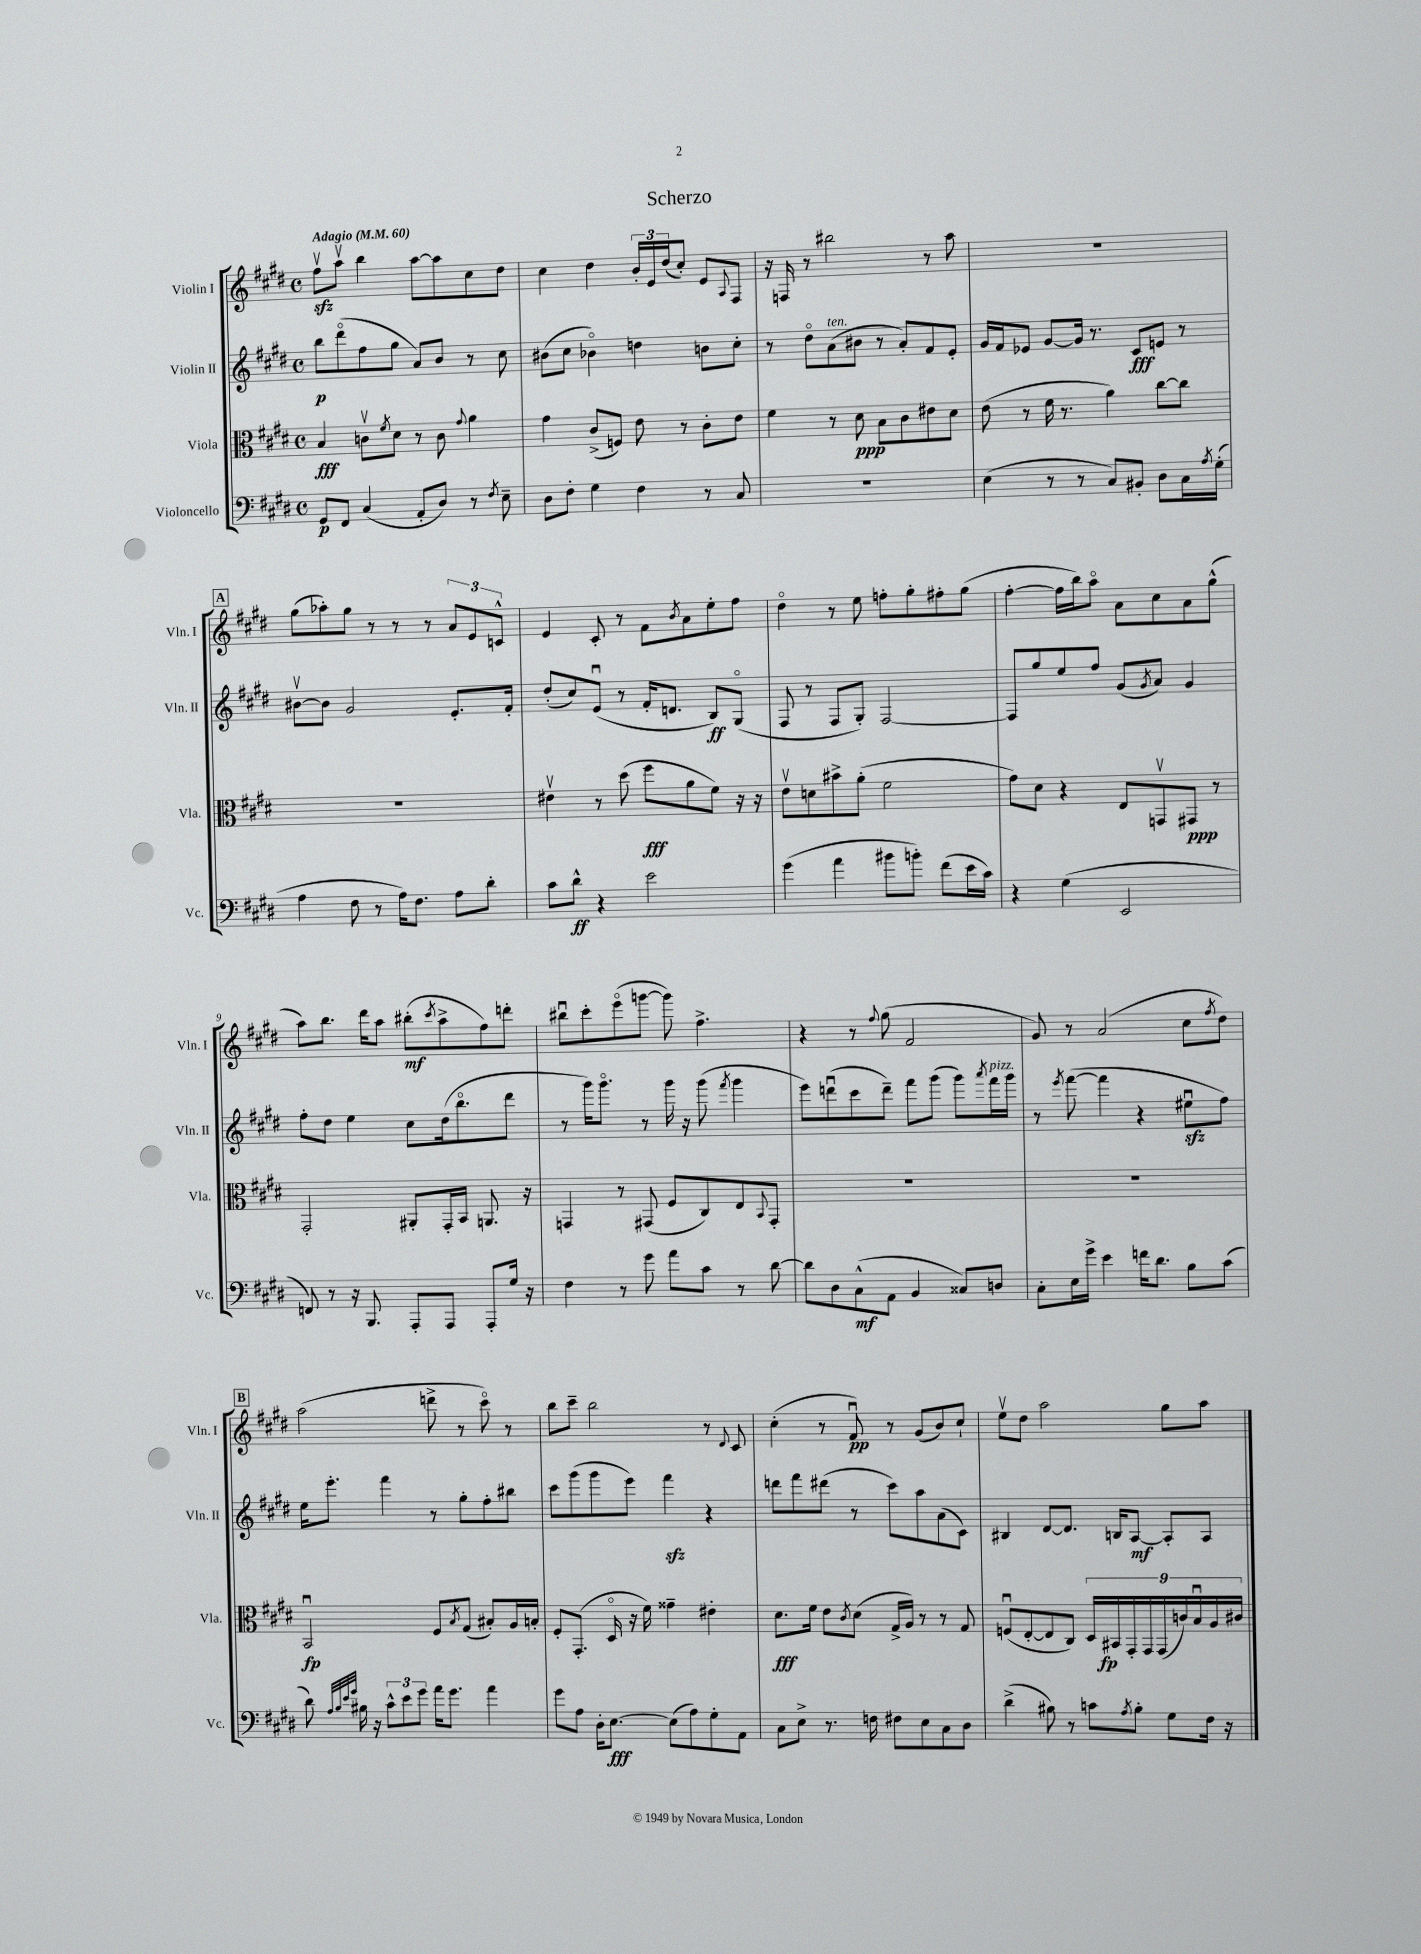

**kern	**dynam	**kern	**dynam	**kern	**dynam	**kern	**dynam
*part4	*part4	*part3	*part3	*part2	*part2	*part1	*part1
*staff4	*staff4	*staff3	*staff3	*staff2	*staff2	*staff1	*staff1
*I"Violoncello	*	*I"Viola	*	*I"Violin II	*	*I"Violin I	*
*I'Vc.	*	*I'Vla.	*	*I'Vln. II	*	*I'Vln. I	*
*clefF4	*	*clefC3	*	*clefG2	*	*clefG2	*
*k[f#c#g#d#]	*	*k[f#c#g#d#]	*	*k[f#c#g#d#]	*	*k[f#c#g#d#]	*
*M4/4	*	*M4/4	*	*M4/4	*	*M4/4	*
*met(c)	*	*met(c)	*	*met(c)	*	*met(c)	*
*MM60	*	*MM60	*	*MM60	*	*MM60	*
=1	=1	=1	=1	=1	=1	=1	=1
!	!	!	!	!	!	!LO:TX:a:B:t=Adagio	!
8GG#/L	p	4B/	fff	8bb\L	p	8ff#zzv\L	.
8FF#/J	.	.	.	(8ddd#\	.	8aav\J	.
(4C#/	.	8cnv\L	.	8ff#\	.	4bb\	.
.	.	8qf#/	.	.	.	.	.
.	.	8d#\J	.	8gg#\J	.	.	.
8AA'/L	.	8r	.	8a/L)	.	[8aa\L	.
8D#/J)	.	8c\	.	8b/J	.	8aa\]	.
.	.	8qqg#/	.	.	.	.	.
8r	.	4a\	.	8r	.	8cc#\	.
8qF#/	.	.	.	.	.	.	.
8E~\	.	.	.	8cc#\	.	8dd#\J	.
=2	=2	=2	=2	=2	=2	=2	=2
8D#\L	.	4g#\	.	(8b#X\L	.	4cc#\	.
8F#'\J	.	.	.	8cc#\J	.	.	.
4G#\	.	(8c#^/L	.	4b-X\)	.	4dd#\	.
.	.	8Fn/J)	.	.	.	.	.
4F#\	.	8e\	.	4ddn\	.	24b'/LL	.
.	.	.	.	.	.	24e/	.
.	.	.	.	.	.	(24dd#/J	.
.	.	8r	.	.	.	8cc#'/J)	.
8r	.	8c#'\L	.	8bn\L	.	8e/L	.
.	.	.	.	.	.	8qqA/	.
8C#/	.	8e\J	.	8cc#'\J	.	8F#/J	.
=3	=3	=3	=3	=3	=3	=3	=3
1r	.	4f#\	.	8r	.	16r	.
.	.	.	.	.	.	16Fn/	.
.	.	.	.	8dd#\L	.	8r	.
!	!	!	!	!LO:TX:a:i:t=ten.	!	!	!
.	.	8r	.	(8a\	.	2bb#X\	.
.	.	8d#\	ppp	8b#X\J	.	.	.
.	.	8B\L	.	8r	.	.	.
.	.	8c#\	.	8a'/L)	.	.	.
.	.	8e#X\	.	8f#/	.	8r	.
.	.	8d#\J	.	8e'/J	.	8aa\	.
=4	=4	=4	=4	=4	=4	=4	=4
(4E\	.	(8e\	.	16g#/LL	.	1r	.
.	.	.	.	16f#/J	.	.	.
.	.	8r	.	8e-X/J	.	.	.
8r	.	16f#\	.	[8g#/L	.	.	.
.	.	8.r	.	.	.	.	.
8r	.	.	.	16g#/Jk]	.	.	.
.	.	.	.	8.r	.	.	.
8C#/L)	.	4a\)	.	.	.	.	.
8BB#X'/J	.	.	.	8c#/L	fff	.	.
8D#\L	.	[8cc#\L	.	8en/J	.	.	.
16C#\L	.	8cc#\J]	.	8r	.	.	.
8qA/	.	.	.	.	.	.	.
(16G#'\JJ	.	.	.	.	.	.	.
!!LO:LB:g=z
!!LO:REH:place=s1:t=A
=5	=5	=5	=5	=5	=5	=5	=5
4A\	.	1r	.	[8b#Xv\L	.	(8gg#\L	.
.	.	.	.	8b#\J]	.	8aa-X'\)	.
8F#\	.	.	.	2g#/	.	8gg#\J	.
8r	.	.	.	.	.	8r	.
16A\KL)	.	.	.	.	.	8r	.
8.F#\J	.	.	.	.	.	.	.
.	.	.	.	.	.	8r	.
8A\L	.	.	.	8.e'/L	.	12a/L	.
.	.	.	.	.	.	12e/	.
8d#'\J	.	.	.	.	.	.	.
.	.	.	.	.	.	12cn^^/J	.
.	.	.	.	16f#'/Jk	.	.	.
=6	=6	=6	=6	=6	=6	=6	=6
8c#\L	.	4e#Xv\	.	(8dd#'/L	.	4e/	.
8d#^^\J	ff	.	.	8cc#/)	.	.	.
4r	.	8r	.	(8eu/J	.	8c#'/	.
.	.	(8dd#\	.	8r	.	8r	.
2e\	.	8ff#\L	fff	16f#'/KL	.	8f#\L	.
.	.	.	.	8.dn/J	.	.	.
.	.	.	.	.	.	8qb/	.
.	.	8a\	.	.	.	8a\	.
.	.	8f#\J)	.	8B/L)	ff	8ee'\	.
.	.	16r	.	(8G#/J	.	8ff#\J	.
.	.	16r	.	.	.	.	.
=7	=7	=7	=7	=7	=7	=7	=7
(4g#\	.	8ev\L	.	8F#/	.	4dd#\	.
.	.	8dn\	.	8r	.	.	.
4a\	.	8b#X^\	.	8F#/L	.	8r	.
.	.	(8a'\J	.	8G#'/J)	.	8ee\	.
8b#X\L	.	2f#\	.	[2F#/	.	8ffn'\L	.
8bn'\J)	.	.	.	.	.	8gg#'\	.
(8f#\L	.	.	.	.	.	8ff#X'\	.
16e\L	.	.	.	.	.	(8gg#\J	.
16c#\JJ)	.	.	.	.	.	.	.
=8	=8	=8	=8	=8	=8	=8	=8
4r	.	8g#\L)	.	8F#/L]	.	[4ff#'\	.
.	.	8d#\J	.	8gg#/	.	.	.
(4G#\	.	4r	.	8ee/	.	16ff#\LL]	.
.	.	.	.	.	.	16bb\J)	.
.	.	.	.	8ff#/J	.	8aa\J	.
2EE/	.	8E/L	.	(8g#/L	.	8a\L	.
.	.	.	.	8qg#/	.	.	.
.	.	8GGnv/	.	8a/J)	.	8cc#\	.
.	.	8GG#X/J	ppp	4g#/	.	8a\	.
.	.	8r	.	.	.	(8gg#^^\J	.
!!LO:LB:g=z
=9	=9	=9	=9	=9	=9	=9	=9
8FFn/)	.	2GG#'/	.	8ff#'\L	.	8aa\L)	.
8r	.	.	.	8dd#\J	.	8.bb\J	.
16r	.	.	.	4ee\	.	.	.
8.BBB/	.	.	.	.	.	16ddd#\KL	.
.	.	.	.	.	.	8aa\J	.
8AAA'/L	.	8AA#X'/L	.	8cc#\L	.	(8bb#X'\L	mf
.	.	.	.	.	.	8qccc#/	.
8AAA/J	.	16GG#'/L	.	(16dd#\k	.	8aa^\	.
.	.	16BB/JJ	.	8.bb\	.	.	.
8AAA'/L	.	8.AAn/	.	.	.	8ff#\)	.
16G#/Jk	.	.	.	8ddd#\J	.	8dddn'\J	.
16r	.	16r	.	.	.	.	.
=10	=10	=10	=10	=10	=10	=10	=10
4F#\	.	4GGn/	.	8r	.	8bb#Xu\L	.
.	.	.	.	16ggg#\KL)	.	8ccc#'\	.
.	.	.	.	8.ggg#\J	.	.	.
8r	.	8r	.	.	.	(8eee\	.
8g#\	.	(8GG#X/	.	8r	.	[8gggn\J	.
8a\L	.	8F#/L	.	16ggg#\	.	8ggg\])	.
.	.	.	.	16r	.	.	.
8c#\J	.	8C#/)	.	(8ggg#\	.	4.ff#^\	.
.	.	.	.	8qfff#/	.	.	.
8r	.	8E/	.	4ggg#\	.	.	.
.	.	8qqBB/	.	.	.	.	.
[8d#\	.	8GG#'/J	.	.	.	.	.
=11	=11	=11	=11	=11	=11	=11	=11
8d#\L]	.	1r	.	8eee\L)	.	4r	.
8D#\	.	.	.	(8dddnu\	.	.	.
(8C#^^\	mf	.	.	8ccc#\	.	8r	.
.	.	.	.	.	.	8qqff#/	.
8AA\J	.	.	.	8ddd~\J)	.	(8gg#\	.
4BB/	.	.	.	8fff#\L	.	2f#/	.
.	.	.	.	(8ggg#\J	.	.	.
8C##X/L)	.	.	.	8ggg#\L)	.	.	.
.	.	.	.	8qaaa/	.	.	.
!	!	!	!	!LO:TX:a:i:t=pizz.	!	!	!
8Dn/J	.	.	.	16fff#\L	.	.	.
.	.	.	.	16ggg#\JJ	.	.	.
=12	=12	=12	=12	=12	=12	=12	=12
8C#'\L	.	1r	.	8r	.	8g#/)	.
.	.	.	.	8qeee/	.	.	.
16E\L	.	.	.	([8fff#\	.	8r	.
16g#^\JJ	.	.	.	.	.	.	.
4e\	.	.	.	4fff#\]	.	(2a/	.
16fn\KL	.	.	.	4r	.	.	.
8.d#\J	.	.	.	.	.	.	.
8B\L	.	.	.	8ee#Xzzu\L	.	8cc#\L	.
.	.	.	.	.	.	8qff#/	.
(8c#\J	.	.	.	8ff#\J)	.	8dd#\J)	.
!!LO:LB:g=z
!!LO:REH:place=s1:t=B
=13	=13	=13	=13	=13	=13	=13	=13
8d#\)	.	2BBu/	fp	16ee\KL	.	(2aa\	.
.	.	.	.	8.eee'\J	.	.	.
32qqA/LLL	.	.	.	.	.	.	.
32qqB/	.	.	.	.	.	.	.
32qqe/	.	.	.	.	.	.	.
32qqg#/JJJ	.	.	.	.	.	.	.
16B#X\	.	.	.	.	.	.	.
16r	.	.	.	.	.	.	.
12c#^^\L	.	.	.	4fff#\	.	.	.
12e\	.	.	.	.	.	.	.
12g#\J	.	.	.	.	.	.	.
16a\KL	.	8F#/L	.	8r	.	8dddn^\	.
8.g#\J	.	.	.	.	.	.	.
.	.	8qB/	.	.	.	.	.
.	.	(8G#/J	.	8gg#'\L	.	8r	.
4a\	.	8B#X'/L)	.	8ff#'\	.	8ccc#\)	.
.	.	16A/L	.	8bb#X\J	.	8r	.
.	.	16Bn'/JJ	.	.	.	.	.
=14	=14	=14	=14	=14	=14	=14	=14
8g#\L	.	8F#'/L	.	8ccc#\L	.	8bb\L	.
8A\J	.	(8.GG#'/J	.	(8ggg#\	.	8ccc#~\J	.
16D#'\KL	.	.	.	8ggg#\	.	2bb\	.
[8.E\J	fff	16D#/	.	.	.	.	.
.	.	16r	.	8eee\J)	.	.	.
.	.	16f#\)	.	.	.	.	.
(8E\L]	.	4g##X~\	.	4fff#zz\	.	.	.
8A\)	.	.	.	.	.	.	.
8G#'\	.	4e#X'\	.	4r	.	8r	.
.	.	.	.	.	.	8qqd#/	.
8AA\J	.	.	.	.	.	8c#/	.
=15	=15	=15	=15	=15	=15	=15	=15
8C#\L	.	8.d#\L	fff	8dddn\L	.	(4cc#'\	.
8E^\J	.	.	.	8fff#\	.	.	.
.	.	16f#\Jk	.	.	.	.	.
8.r	.	8e\L	.	(8ddd#X\J	.	8r	.
.	.	8qc#/	.	.	.	.	.
.	.	(8d#\J	.	8r	.	8f#u/)	pp
16Fn\	.	.	.	.	.	.	.
8F#X\L	.	16G#^/LL	.	8ccc#\L)	.	8r	.
.	.	16A/JJ)	.	.	.	.	.
8E\	.	8r	.	8aa\	.	(8g#/L	.
8C#\	.	8r	.	(8a\	.	8b/)	.
8D#\J	.	8G#/	.	8c#\J)	.	8cc#`/J	.
=16	=16	=16	=16	=16	=16	=16	=16
(4d#^\	.	(8Fnu/L	.	4B#X/	.	8eev\L	.
.	.	[8E'/	.	.	.	8dd#\J	.
8B#X\)	.	8E/]	.	[8d#/L	.	2aa\	.
8r	.	8C#/J)	.	8.d#/J]	.	.	.
8cn\L	.	18D#/LL	.	.	.	.	.
.	.	18BB#X/	fp	.	.	.	.
.	.	.	.	16Bn/KL	.	.	.
.	.	18GG#'/	.	.	.	.	.
8qA/	.	.	.	.	.	.	.
8B#'\J	.	.	.	[8A/J	mf	.	.
.	.	18GG#/	.	.	.	.	.
.	.	(18GG#/	.	.	.	.	.
8G#\L	.	.	.	8A'/L]	.	8gg#\L	.
.	.	18cn/)	.	.	.	.	.
.	.	18Bu/	.	.	.	.	.
16F#\Jk	.	.	.	8A/J	.	8aa\J	.
.	.	18A/	.	.	.	.	.
16r	.	.	.	.	.	.	.
.	.	18c#X/JJ	.	.	.	.	.
==	==	==	==	==	==	==	==
*-	*-	*-	*-	*-	*-	*-	*-
